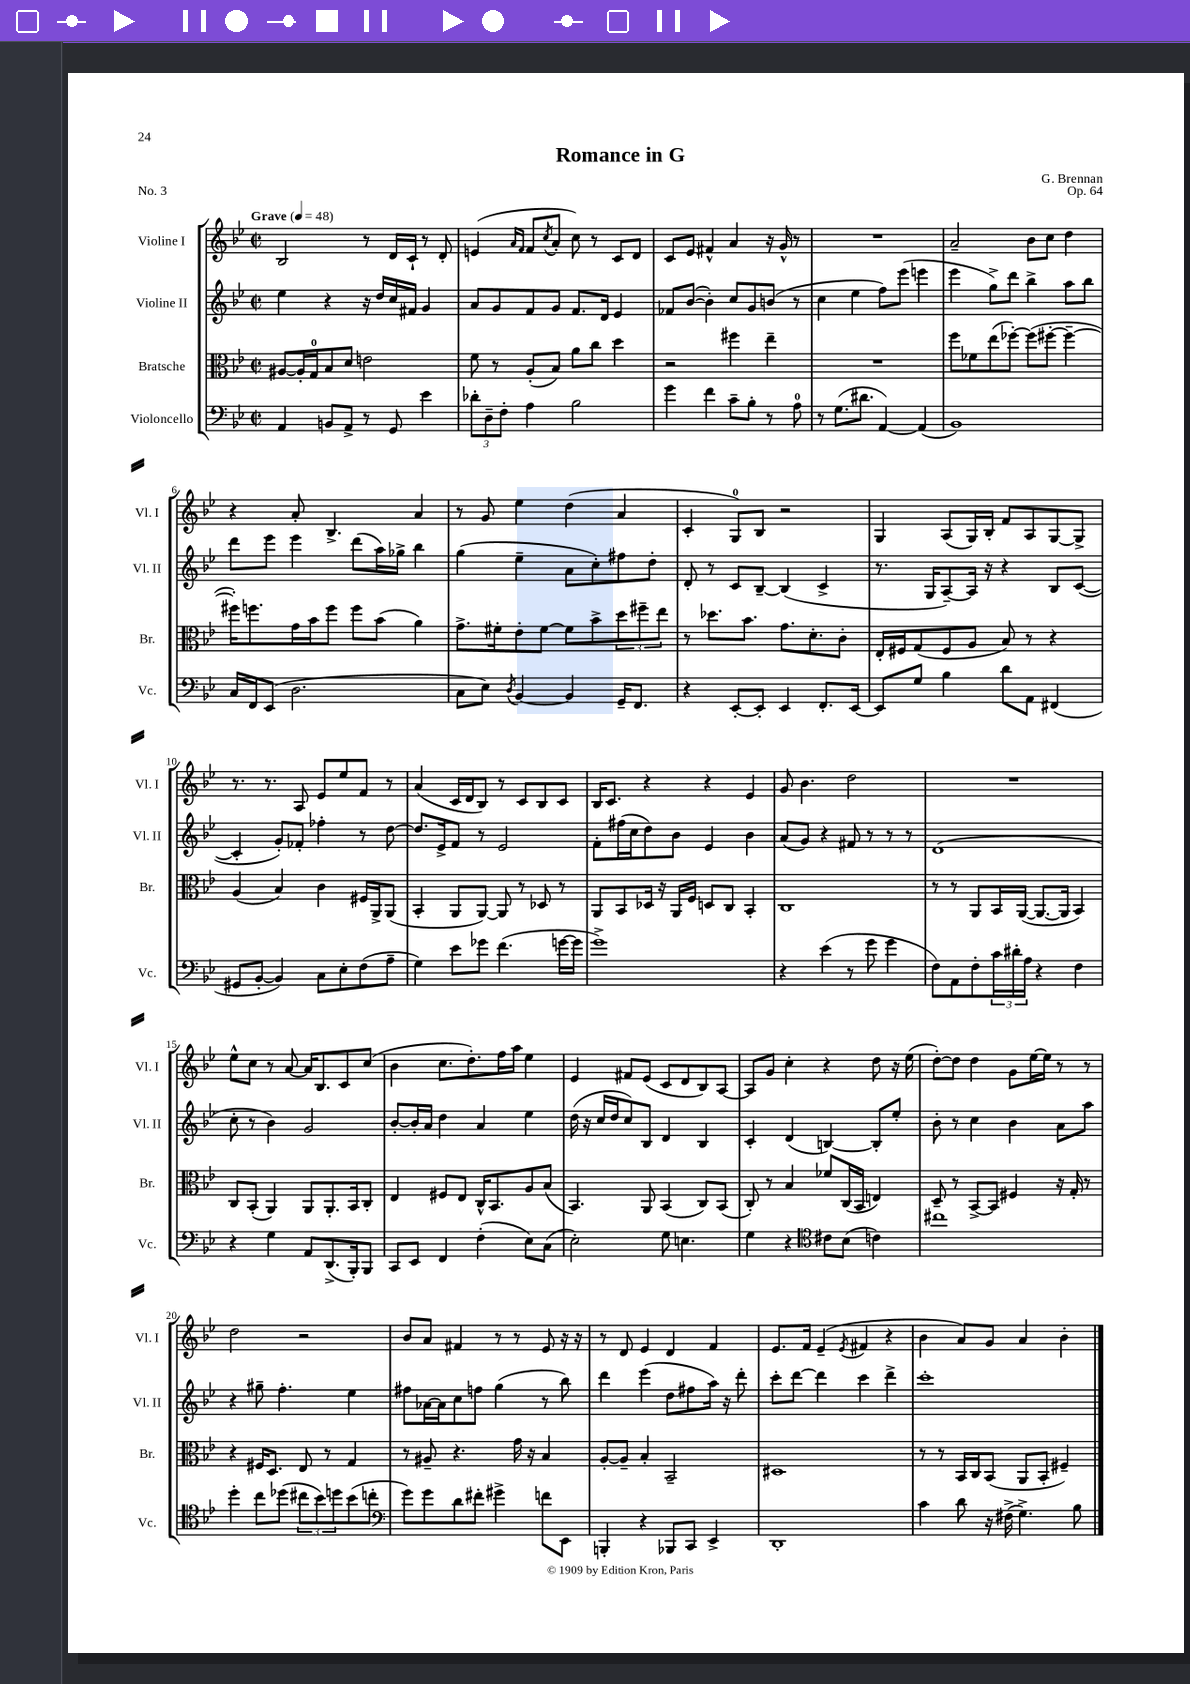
\header { title = "Romance in G" composer = "G. Brennan" opus = "Op. 64" piece = "No. 3" }
<<
\new StaffGroup <<
\new Staff = "s0" \with { instrumentName = "Violine I" shortInstrumentName = "Vl. I" } {
    \clef treble \key bes \major \defaultTimeSignature \time 2/2 \tempo "Grave" 4 = 48
    bes2 r8 d'16 c'16-! r8 d'8-. |
    e'4( \grace { a'16 f'16 } f'8 \acciaccatura { c''8 } a'8-. c''8) r8 c'8 d'8 |
    c'8 ees'8 fis'4-^ a'4 r16 g'16-^ r8 |
    R1 |
    a'2-- bes'8 c''8 d''4 |
    r4 a'8-. bes4.-> a'4 |
    r8 g'8 ees''4 d''4( a'4 |
    c'4-. g8-0) bes8 r2 |
    g4 a8( g16) bes16-. f'8 a8 g8~ g8-> |
    r8. r8. a8 ees'8 ees''8 f'8 r8 |
    a'4( c'16 d'16 bes8) r8 c'8 bes8 c'8 |
    bes16 c'8. r4 r4 ees'4 |
    g'8 bes'4. d''2 |
    R1 |
    ees''8-^ c''8 r8 a'8~ a'16 bes8. c'8 c''8( |
    bes'4 c''8. d''8.-.) f''16 a''16 ees''4 |
    ees'4 fis'8 ees'8( c'8 d'8 bes8) a8~ |
    a8 g'8 c''4-. r4 d''8 r16 ees''16( |
    d''8~-.) d''8 d''4 g'8 ees''16~ ees''16 r8 r8 |
    d''2 r2 |
    bes'8 a'8 fis'4 r8 r8 ees'8 r16 r16 |
    r8 d'8 ees'4 d'4 f'4 |
    ees'8. f'16 ees'4--( \acciaccatura { ees'8 } fis'4 r4 |
    bes'4 a'8) g'8 a'4 bes'4-. \bar "|." |
}
\new Staff = "s1" \with { instrumentName = "Violine II" shortInstrumentName = "Vl. II" } {
    \clef treble \key bes \major \defaultTimeSignature \time 2/2
    ees''4 r4 r16 d''16 c''16 fis'16 g'4 |
    a'8 g'8 f'8 g'8 f'8. d'16 ees'4 |
    fes'8 bes'8~( bes'4-.) c''8 g'8 b'8( r8 |
    c''4 ees''4 f''8) ees'''8( e'''4 |
    ees'''4 g''8->) d'''8 bes''4-> a''8 bes''8 |
    d'''8 ees'''8 ees'''4 d'''8( a''16) ges''16-> bes''4 |
    g''4( ees''4-- a'8 c''8-.) fis''8 d''8-. |
    d'8-. r8 c'8 bes8~-- bes4( c'4-> |
    r8. g16 a8~--) a16 r16 r4 bes8 c'8~( |
    c'4-. g'8-.) fes'8-. fes''4-. r8 d''8~ |
    d''8. ees'16-> f'8 r8 ees'2 |
    f'8-. fis''16( c''16 d''8) bes'8 ees'4 bes'4 |
    a'8( g'8) r4 fis'8 r8 r8 r8 |
    d'1( |
    c''8-. r8 bes'4) g'2 |
    bes'8~-. bes'16-. a'16 d''4 a'4 ees''4 |
    d''16( r16 c''16 d''16 c''8) bes8 d'4 bes4 |
    c'4-. d'4( b4~) b8-. ees''8-. |
    bes'8-. r8 c''4 bes'4 a'8 a''8 |
    r4 gis''8-- f''4.-. ees''4 |
    fis''8 aes'16~ aes'16 c''8 f''8 g''4( r8 bes''8) |
    d'''4 ees'''4( d''8 fis''8 a''16) r16 d'''8-. |
    c'''8-. d'''8~ d'''4 c'''4 d'''4-> |
    c'''1-. \bar "|." |
}
\new Staff = "s2" \with { instrumentName = "Bratsche" shortInstrumentName = "Br." } {
    \clef alto \key bes \major \defaultTimeSignature \time 2/2
    ais8~ ais16-. g16-0 bes8 d'8 e'2 |
    f'8 r8 a8-.( bes8) a'8 c''8 d''4 |
    r2 fis''4 ees''4-- |
    R1 |
    f''8 fes'8 ees''8( fes''8~-.) fes''8( fis''8~-. fis''4~-- |
    fis''16-.) f''8. g'16 bes'16 f''8 f''8 bes'8( a'4) |
    g'8.-> fis'16-. ees'8-. fis'8~ fis'8 bes'8-> \tuplet 3/2 { d''8 fis''8-- ees''8 } |
    r8 des''8. bes'8. g'8. d'8.-. c'8-. |
    ees16-. fis16 g8( fis8 a8 bes8) r8 r4 |
    a4( bes4) c'4 fis16 a,16-> a,8( |
    bes,4-. a,8 a,8~) a,8 r8 des8 r8 |
    a,8 bes,8 des16 r16 a,16 f16 d8 c8 bes,4-. |
    c1 |
    r8 r8 a,8 bes,16 a,16~( a,8.~ a,16 bes,4) |
    c8 bes,8-.( a,4) a,8 a,8.-. bes,16 c8-. |
    ees4 fis8 ees8 c16-^ bes,8. a8 bes8( |
    bes,4.) a,8 bes,4( c8) bes,8( |
    c8-.) r8 bes4 fes'8 c16( bes,16 e4) |
    d8-- r8 bes,8~-> bes,8 fis4 r16 g16-. r8 |
    r4 fis16 d8. ees8 r8 g4 |
    r8 ais8-- r4. g'16 r16 bes4 |
    a8~-. a8-- bes4-. bes,2-- |
    dis1 |
    r8 r8 bes,16 c16 bes,8( a,8 bes,8-. fis4--) \bar "|." |
}
\new Staff = "s3" \with { instrumentName = "Violoncello" shortInstrumentName = "Vc." } {
    \clef bass \key bes \major \defaultTimeSignature \time 2/2
    a,4 b,8 a,8-> r8 g,8 ees'4 |
    \tuplet 3/2 { des'8-. d8-- f8-. } a4 bes2 |
    g'4 f'4 c'8-- bes8-. r8 a8-0 |
    r8 g8.( dis'8. a,4~) a,4( |
    bes,1) |
    c16 f,16 ees,8( d2. |
    c8 ees8) \acciaccatura { d8 } bes,4~ bes,4 g,16-- f,8. |
    r4 ees,8~-. ees,8-. ees,4 f,8.-. ees,16~ |
    ees,8 g8 bes4 d'8 a,8 fis,4( |
    gis,8 bes,8~-. bes,4) c8 ees8-. f8( a8-- |
    g4) ees'8 ges'8 f'4.( g'16~ g'16 |
    g'1->) |
    r4 ees'4( r8 g'8 g'4 |
    f8) a,8 f8-. \tuplet 3/2 { c'16 dis'16-. a16 } r4 f4 |
    r4 g4 a,8 d,8.->( bes,,16-.) bes,,8 |
    c,8 ees,8 f,4 f4-.( ees8) c8( |
    ees2-.) g8 e4. |
    g4 r4 \clef tenor cis'8 bes8( c'4) |
    cis''1 |
    d''4-. c''8 des''8( \tuplet 3/2 { cis''8 bes'8) d''8 } bes'8( c''8-. |
    \clef bass g'8) g'8 d'8 fis'8-. gis'4-> f'8 ees,8 |
    b,,4-. r4 bes,,8 c,8 ees,4-> |
    d,1-. |
    c'4 d'8 r16 fis16->( g4.->) bes8 \bar "|." |
}
>>
>>
